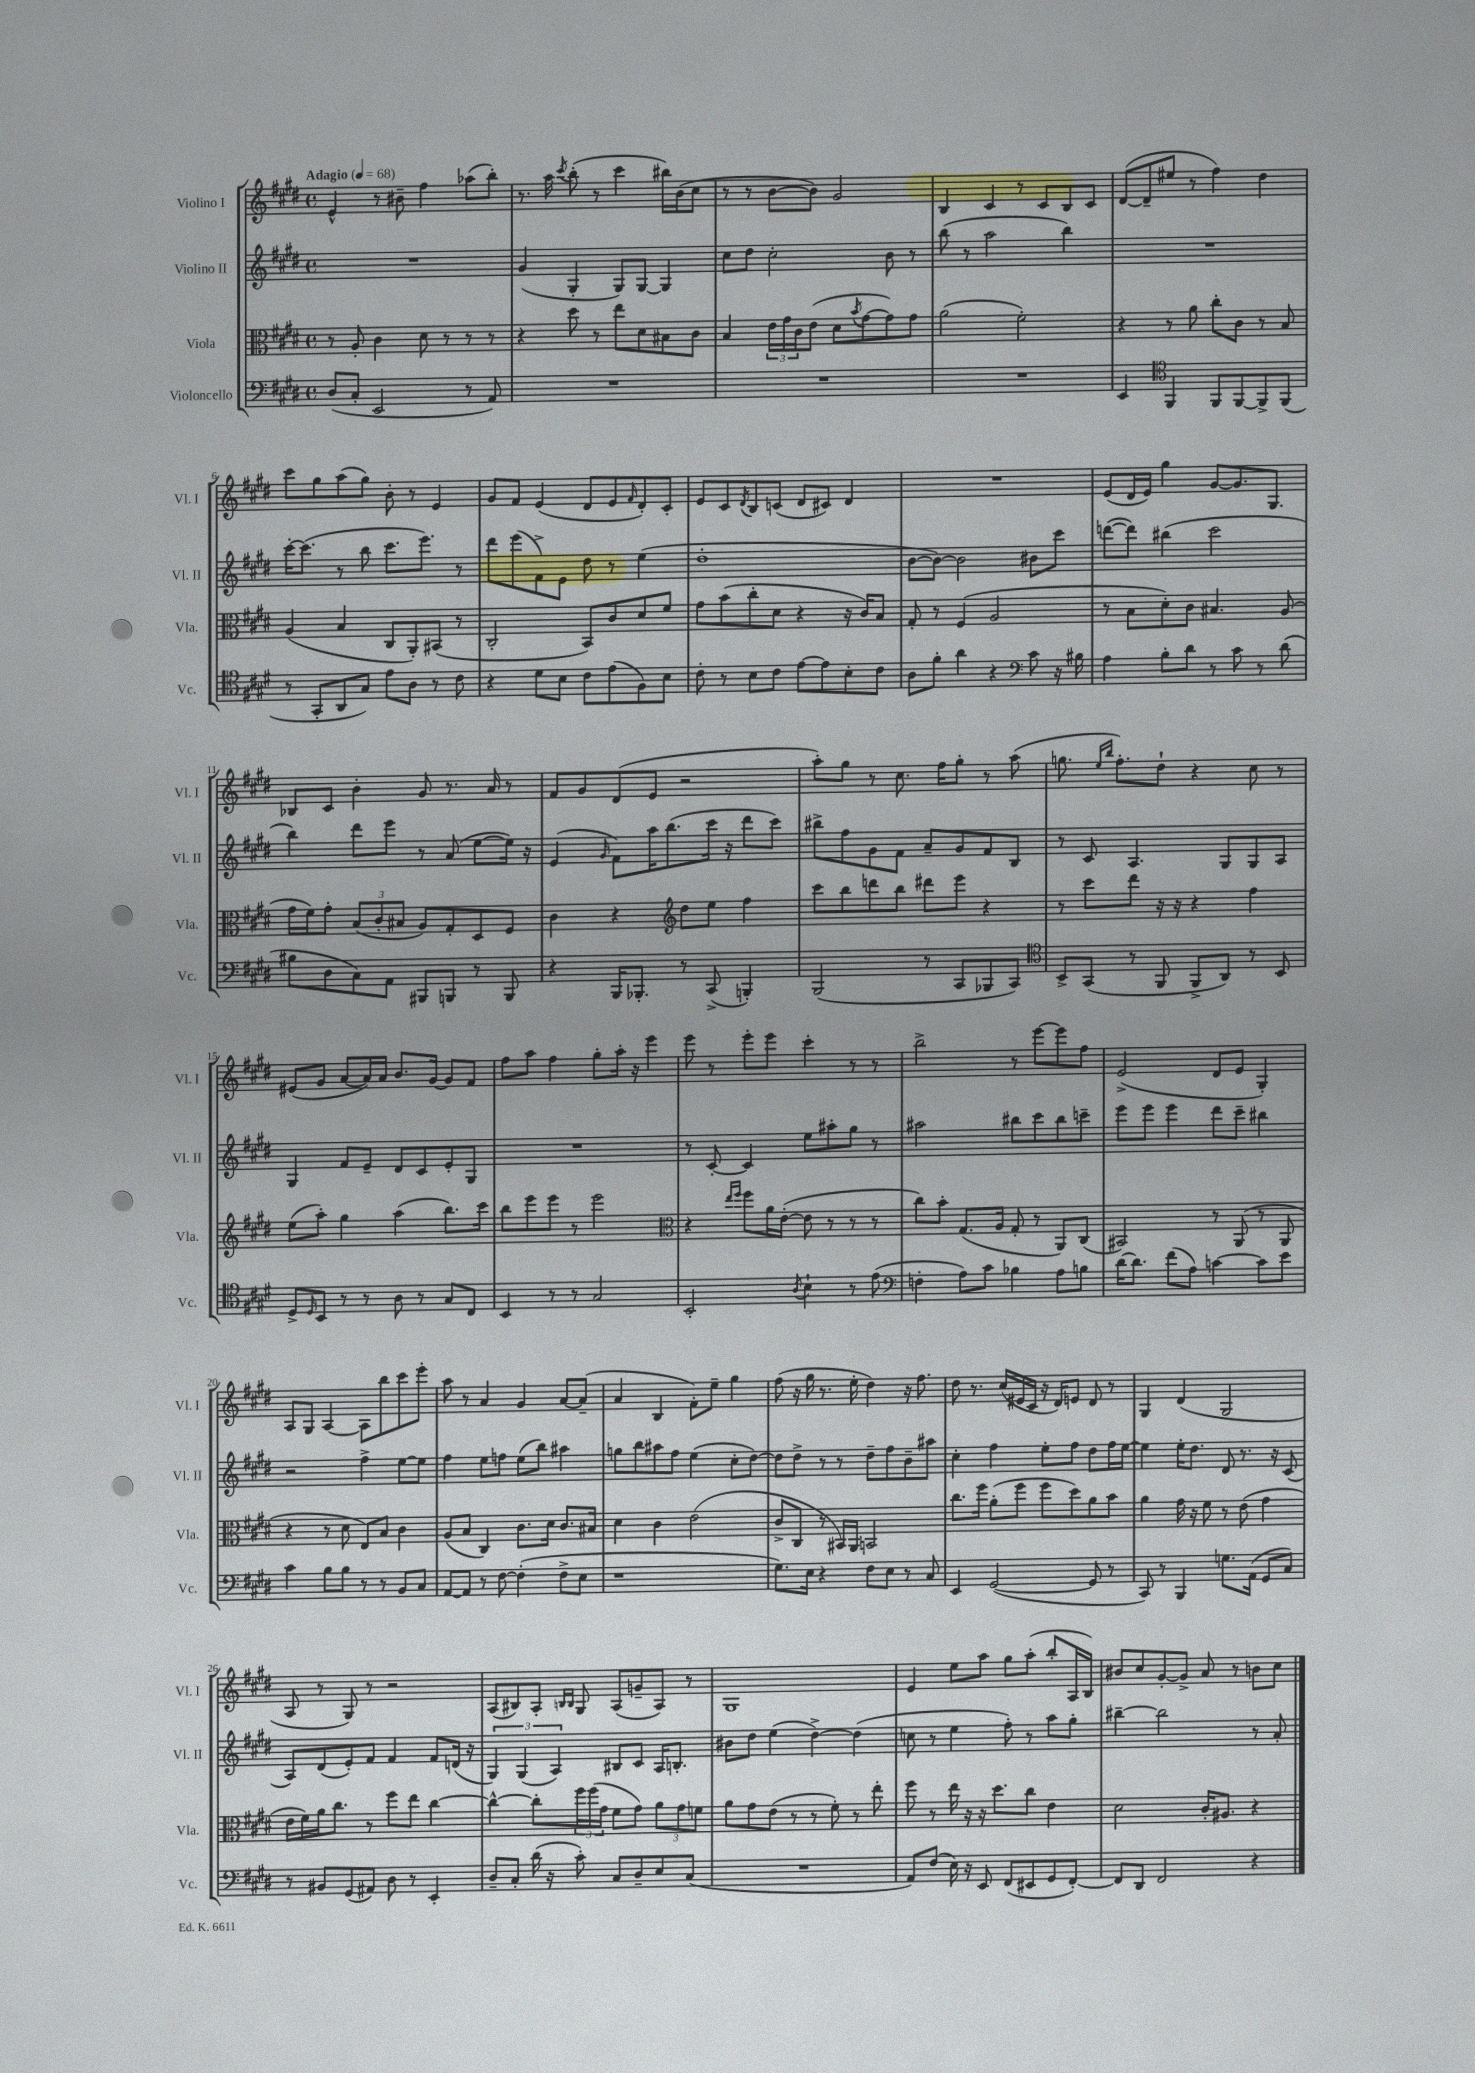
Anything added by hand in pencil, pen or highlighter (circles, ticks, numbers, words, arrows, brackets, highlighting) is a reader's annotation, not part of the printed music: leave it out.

**kern	**kern	**kern	**kern
*part4	*part3	*part2	*part1
*staff4	*staff3	*staff2	*staff1
*I"Violoncello	*I"Viola	*I"Violino II	*I"Violino I
*I'Vc.	*I'Vla.	*I'Vl. II	*I'Vl. I
*clefF4	*clefC3	*clefG2	*clefG2
*k[f#c#g#d#]	*k[f#c#g#d#]	*k[f#c#g#d#]	*k[f#c#g#d#]
*M4/4	*M4/4	*M4/4	*M4/4
*met(c)	*met(c)	*met(c)	*met(c)
*MM68	*MM68	*MM68	*MM68
=1	=1	=1	=1
!	!	!	!LO:TX:a:B:t=Adagio
(8D#/L	8r	1r	4e^^/
8C#'/J	8A'/	.	.
2EE/	4c#\	.	8r
.	.	.	8b#X~\
.	8d#\	.	4ff#\
.	8r	.	.
8r	8r	.	(8aa-X\L
8AA/)	8r	.	8bb'\J)
=2	=2	=2	=2
1r	4r	(4g#/	8.r
.	.	.	16aa\
.	.	.	8qccc#/
.	8dd#\	4G#'/	(8bb'\
.	8r	.	8r
.	8ee\L	8G#/L)	4ccc#\
.	8d#\	[8G#/J	.
.	8B#X\	4G#/]	16bb#X\LL)
.	.	.	(16b\J
.	8c#\J	.	8cc#\J
=3	=3	=3	=3
1r	4B/	8cc#\L	8r
.	.	8dd#\J	8r
.	24e\LL	2cc#'\	[8b\L
.	24g#\	.	.
.	24c#\J	.	.
.	(8e\J	.	8b\J])
.	8d#\L	.	2g#/
.	8qb/	.	.
.	[8g#\	.	.
.	8g#\])	8b\	.
.	8g#\J	8r	.
=4	=4	=4	=4
1r	(2a\	(8bb\	4B/
.	.	8r	.
.	.	2aa\	4c#/
.	2f#'\)	.	8r
.	.	.	8c#/L
.	.	4bb\)	8B/
.	.	.	8c#/J
=5	=5	=5	=5
4EE/	4r	1r	([8d#/L
.	.	.	8d#~/]
*clefC4	*	*	*
4FF#/	8r	.	8ee#X/J
.	8a\	.	8r
8FF#/L	8cc#'\L	.	4ff#\)
[8FF#/	8c#\J	.	.
8FF#^/]	8r	.	4dd#\
(8FF#/J	8B/	.	.
!!LO:LB:g=z
=6	=6	=6	=6
8r	(4A/	[16ccc#'\KL	8ccc#\L
.	.	(8.ccc#\J]	.
8GG#'/L	.	.	8gg#\
8AA/	4B/	8r	(8aa\
8G#/J)	.	8bb\	8gg#\J)
8e\L	8C#/L	8.ccc#\L	8b'\
8A\J	8AA'/)	.	8r
.	.	8.eee\J)	.
8r	(8BB#X/J	.	4e/
8c#\	8r	8r	.
=7	=7	=7	=7
4r	2C#'/	8ddd#\L	8g#/L
.	.	(8eee\	8f#/J
8d#\L	.	8f#^\)	(4e/
8B\J	.	8e\J	.
8c#\L	8BB/L)	8dd#\	8d#/L
(8e\	8c#/	8r	8e/
.	.	.	16qqf#/
8F#\)	8d#/	(4ee\	8d#'/)
8B\J	8f#/J	.	8c#'/J
=8	=8	=8	=8
8c#'\	8g#\L	1dd#'	8e/L
8r	(8b\	.	8c#/
.	.	.	8qd#/
8B\L	8cc#'\	.	8B/
8c#\J	8d#\J	.	(8cn/J
[8e\L	4r	.	8d#/L
8e\]	.	.	8c#X/J)
8B'\	16r	.	4d#/
.	16c#/KL)	.	.
8c#\J	8B/J	.	.
=9	=9	=9	=9
8A\L	8G#'/	[8b\L	1r
8f#'\J	8r	8b\J_)	.
4a\	(4F#/	2b\]	.
4r	2A/	.	.
*clefF4	*	*	*
8c#\	.	8b#X\L	.
16r	.	8ccc#\J	.
16B#X\	.	.	.
=10	=10	=10	=10
4A\	8r	([8dddn\L	(8e/L
.	8B\L	8ddd\J])	16d#/L
.	.	.	16e/JJ)
8B'\L	8d#'\)	(4bb#X\	4gg#\
8d#\J	8c#\J	.	.
8r	4.B#X/	2ccc#\	[8g#/L
8c#\	.	.	8.g#/]
8r	.	.	.
.	.	.	8.G#/J
(8d#\	(8A/	.	.
!!LO:LB:g=z
=11	=11	=11	=11
8B#X\L	16g#\LL	4bb\)	8B-X/L
.	16f#\J)	.	.
8D#\	8g#'\J	.	8c#/J
8C#\)	(12B/L	8ddd#\L	4b'\
.	12c#'/	.	.
8AA\J	.	8eee\J	.
.	12B#X/J	.	.
8BBB#X/L	8A/L)	8r	8g#/
8BBBn/J	8G#'/	(8a/	8.r
8r	8D#/	[8ee\L	.
.	.	.	16a/
8BBB/	8F#/J	16ee\Jk])	8r
.	.	16r	.
=12	=12	=12	=12
4r	4c#\	(4e/	8f#/L
.	.	.	8g#/
.	.	16qqg#/	.
16BBB/KL	4r	8f#\L)	(8d#/
8.BBB-X'/J	.	.	.
.	.	16aa\K	8e/J
.	.	(8.bb\	.
*	*clefG2	*	*
8r	8dd#\L	.	2r
(8CC#^/	8ee\J	16ccc#\Jk	.
.	.	16r	.
4BBBn'/)	4ff#\	8ddd#\L	.
.	.	8ccc#\J)	.
=13	=13	=13	=13
(2BBB/	8ccc#\L	8bb#X^\L	8aa'\L)
.	8bb\	8ff#\	8gg#\J
.	8dddn\	8g#\	8r
.	8bb\J	8f#\J	8.cc#\
8r	8ddd#X\L	8a~/L	.
.	.	.	16ff#\KL
8CC#/L	8eee\J	8g#/	8gg#'\J
8BBB-X/	4r	8f#/	8r
8CC#/J)	.	8B/J	(8aa\
=14	=14	=14	=14
*clefC4	*	*	*
8BB^/L	8r	8r	8.ggn\
(8GG#/J	8ccc#\L	8c#/	.
.	.	.	16qqee/LL
.	.	.	16qqbb/JJ
.	.	.	8.ff#'\L)
8r	8ddd#\J	4.A/	.
8FF#/	16r	.	8dd#`\J
.	16r	.	.
8FF#^/L	4r	.	4r
8AA/J)	.	8G#/L	.
8r	4ff#\	8G#/	8cc#\
8BB/	.	8A/J	8r
!!LO:LB:g=z
=15	=15	=15	=15
8D#^/L	(8ee\L	4G#/	(8e#X/L
16qqD#/	.	.	.
8BB/J	8aa'\J)	.	8g#/J
8r	4gg#\	8f#/L	[8a/L
8r	.	8e~/J	16a/L])
.	.	.	16a/JJ
8A\	(4aa\	8d#/L	8.b/L
8r	.	8c#/	.
.	.	.	[16g#/Jk
8G#/L	8.bb\L)	8e'/	8g#/L]
8C#/J	.	8G#/J	8f#/J
.	16ccc#\Jk	.	.
=16	=16	=16	=16
4BB/	8bb\L	1r	8ff#\L
.	8eee\	.	8aa\J
8r	8eee\J	.	4ff#\
8r	8r	.	.
2G#/	2eee\	.	8gg#'\L
.	.	.	16aa'\Jk
.	.	.	16r
.	.	.	4eee\
=17	=17	=17	=17
*	*clefC3	*	*
2BB'/	4r	8r	8eee\
.	.	[8c#'/	8r
.	16qqee/LL	.	.
.	16qqff#/JJ	.	.
.	8ff#\L	4c#/]	8eee'\L
.	16a\L	.	8eee\J
.	([16e'\JJ	.	.
8qA/	.	.	.
4B`\	8e\]	8ee\L	4ccc#'\
.	8r	8aa#X'\	.
8r	8r	8gg#\J	8r
(8e\	8r	8r	8r
=18	=18	=18	=18
*clefF4	*	*	*
4Fn'\	8cc#\L)	2aa#X\	2bb^\
.	8b'\J	.	.
8A\L)	(8.G#/L	.	.
8c#\J	.	.	.
.	16A/Jk	.	.
4B-X\	8G#'/	8bb#X\L	8r
.	8r	8ccc#\	[8eee\L
8A\L	8AA/L)	8bb#\	8eee\]
8Bn\J	(8C#/J	8cccn~\J	8ff#\J
=19	=19	=19	=19
[16d#\KL	2BB#X/)	8eee\L	(2e^/
8.d#\J]	.	.	.
.	.	8eee\J	.
(8f#\L	.	4eee\	.
8A\J)	.	.	.
[4cn\	8r	8ddd#\L	8d#/L
.	(8AA/	8ccc#~\J	8e/J
8c\L]	8r	4bb#X\	4G#'/)
8e\J	8AA/	.	.
!!LO:LB:g=z
=20	=20	=20	=20
4c#\	4r	2r	8A/L
.	.	.	8G#/J
8B\L	8r	.	[4A/
8B\J	8d#\	.	.
8r	8E/L)	4ff#^\	8A\L]
8r	8B/J	.	8bb\
8BB/L	4c#\	[8ee\L	8ccc#\
8C#/J	.	8ee\J]	8eee'\J
=21	=21	=21	=21
[8AA/L	(8A/L	4ff#\	8aa\
8AA/J]	8B/J	.	8r
8r	4C#/)	8ee\L	4a/
[8F#\	.	8ffn\J	.
(4F#'\]	8.c#\L	(8ee\L	4g#/
.	.	8bb\J)	.
.	16d#\Jk	.	.
8F#^\L	8.c#/L	4aa#X\	[8a/L
8E\J	.	.	(8a~/J]
.	16B#X/Jk	.	.
=22	=22	=22	=22
1r	4d#\	8ggn\L	4a/
.	.	8bb\	.
.	4c#\	8aa#X\	4B/
.	.	8ff#\J	.
.	(2e\	(4ee\	8f#'\L)
.	.	.	8ee~\J
.	.	8cc#'\L	4gg#\
.	.	[8dd#\J)	.
=23	=23	=23	=23
8.G#\L)	8c#^/L	8dd#\L]	(8ff#\
.	8C#/J	8dd#^\J	16r
16E\Jk	.	.	16gg#\
4r	8r	8r	8.r
.	16BB#X/LL)	8r	.
.	16AA/JJ	.	16ee'\
8F#\L	2BBn/	8dd#~\L	4dd#\)
8E\J	.	8ff#\	.
8r	.	8b~\	16r
.	.	.	8.ff#\
8C#/	.	8aa#X\J	.
=24	=24	=24	=24
4EE/	8.cc#\L	4cc#'\	8dd#\
.	.	.	8.r
.	16ff#\Jk	.	.
([2GG#/	(8a'\L	4ff#\	.
.	.	.	(16cc#/LL
.	8ff#\J	.	16e#X/
.	.	.	16c#/JJ
.	8ff#\L	8ee'\L	16r
.	.	.	16d#/KL)
.	8dd#\)	8ff#\J	8en/J
8GG#/]	8a\	8dd#\L	8d#/
8r	8b\J	16ff#\L	8r
.	.	[16ee\JJ	.
=25	=25	=25	=25
8CC#/)	4a\	4ee\]	4G#/
8r	.	.	.
4BBB/	16g#\	16ee'\KL	(4d#/
.	16r	8.dd#\J	.
.	8f#\	.	.
8.Gn\L	8r	8d#/	2G#/
.	(8e\	8.r	.
(16AA\Jk	.	.	.
8GG#/L	4g#\	.	.
.	.	16r	.
8C#/J)	.	(8c#/	.
!!LO:LB:g=z
=26	=26	=26	=26
8r	16e\LL	8A/L)	8A/
.	16f#\)	.	.
8BB#X/L	16a\J	(8d#/	8r
.	8.cc#\J	.	.
(8GG#/	.	8e'/)	8G#/)
8AA#X/J)	8r	8f#/J	8r
8D#\	8ff#\L	4f#/	2r
8r	8ee\J	.	.
4EE'/	[4cc#\	8f#/L	.
.	.	(16dn/Jk	.
.	.	16r	.
=27	=27	=27	=27
8D#~/L	4cc#^^\_	6G#/)	(8A/L
8C#'/J	.	.	8B#X/)
.	.	(6G#/	.
(16d#\	8cc#'\L]	.	8A'/J
16r	.	.	.
.	.	6A/)	.
.	.	.	16qqBn/LL
.	.	.	16qqB/JJ
8c#'\)	24ff#\L	.	8G#/
.	(24ff#\	.	.
.	24g#\JJ	.	.
8C#/L	8f#\L	8B#X/L	(8A/L
8D#~/	8g#\J)	8c#/J	8gn~/
8E/	12a\L	16A/KL	8A/J)
.	.	8.Bn'/J	.
.	12g#\	.	.
(8C#/J	.	.	8r
.	12fn\J	.	.
=28	=28	=28	=28
1r	8a\L	8b#X\L	1G#
.	8g#\	8dd#\J	.
.	(8e\J	(4ee\	.
.	8r	.	.
.	8r	[4dd#^\)	.
.	8f#'\)	.	.
.	8r	(4dd#\]	.
.	8ee'\	.	.
=29	=29	=29	=29
8AA/L)	8ff#\	8ccn\	4e/
(8F#/J	8r	8r	.
16E\)	16ee\	4ee\	8ee\L
16r	16r	.	.
8EE/	16r	.	8aa\J
.	8.dd#\L	.	.
(8FF#/L	.	8ff#'\)	8gg#\L
8EE#X/	8cc#\J	8r	(8aa'\J
8GG#/	4e\	8aa\L	8bb'/L
[8FF#'/J)	.	8gg#'\J	16A/L
.	.	.	16B/JJ)
=30	=30	=30	=30
8FF#/L]	2d#\	[4bb#X~\	8b#X/L
8DD#/J	.	.	8cc#/
2FF#/	.	2bb#\]	[8g#'/
.	.	.	8g#^/J]
.	16c#'/KL	.	8a/
.	8.A#X/J	.	.
.	.	.	8r
4r	4r	8r	8bn\L
.	.	8a'/	8cc#\J
==	==	==	==
*-	*-	*-	*-
